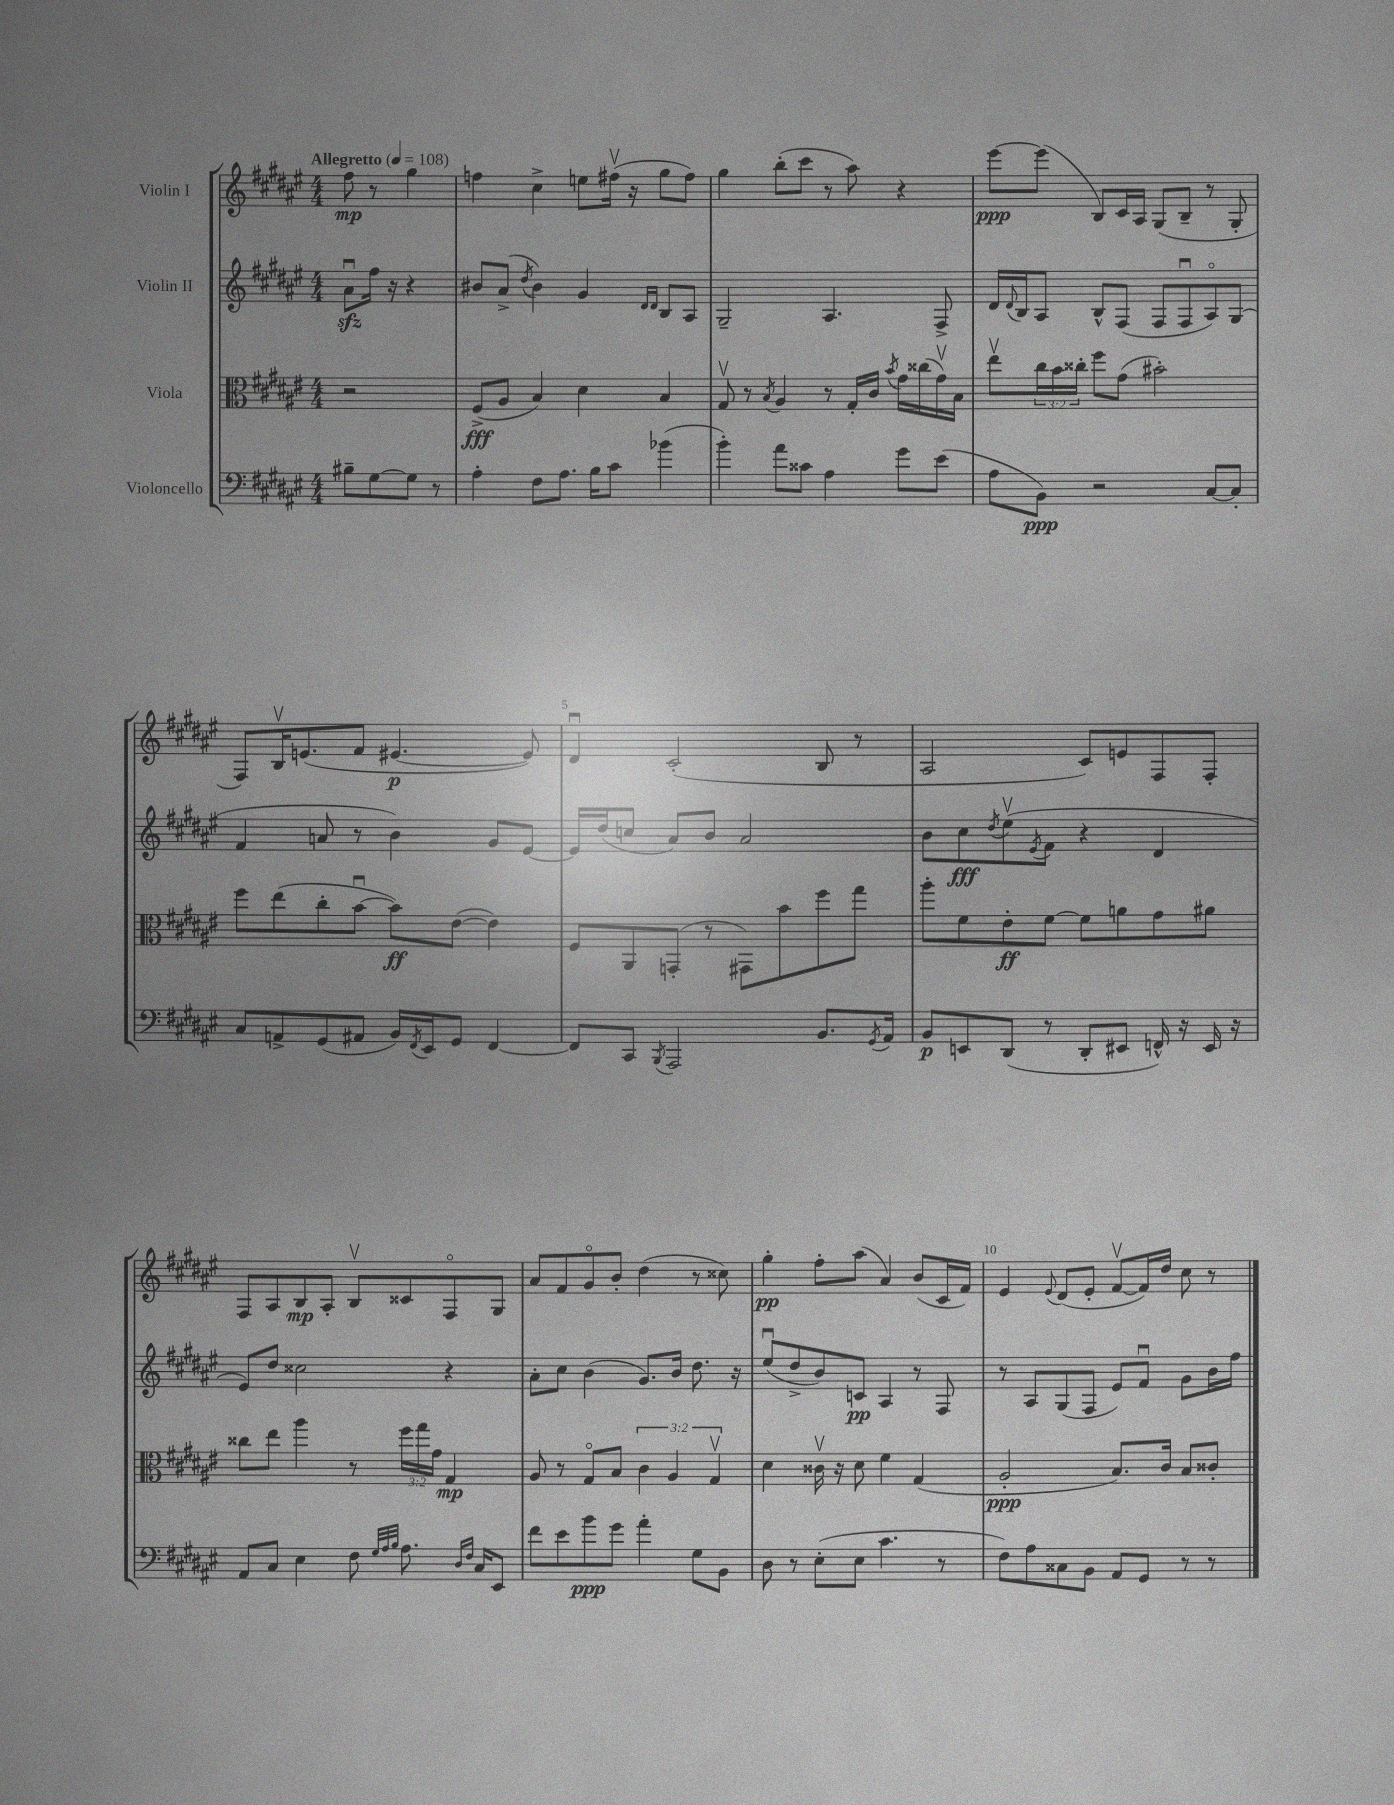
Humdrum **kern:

**kern	**kern	**kern	**kern
*staff4	*staff3	*staff2	*staff1
*clefF4	*clefC3	*clefG2	*clefG2
*k[f#c#g#d#a#e#]	*k[f#c#g#d#a#e#]	*k[f#c#g#d#a#e#]	*k[f#c#g#d#a#e#]
*M4/4	*M4/4	*M4/4	*M4/4
*MM108	*MM108	*MM108	*MM108
8B#~\L	2r	8a#u\L	8ff#\
[8G#\	.	16ff#\Jk	8r
.	.	16r	.
8G#\]J	.	4r	4gg#\
8r	.	.	.
=	=	=	=
4A#'\	(8F#^/L	8b#/L	4ff\
.	8A#/J	(8a#^/J	.
.	.	8qdd#/	.
8F#\L	4B/)	4b#\)	4cc#^\
8.A#\J	.	.	.
.	4d#\	4g#/	8ee\L
16B\LK	.	.	.
8c#\J	.	.	(16ff#v\Jk
.	.	.	16r
.	.	16qqd#/LL	.
.	.	16qqd#/JJ	.
(4b-\	4B/	8B/L	8gg#\L
.	.	8A#/J	8ff#\J)
=	=	=	=
4b'\)	8G#v/	2G#~/	4gg#\
.	8r	.	.
.	8qB/	.	.
8a#\L	4A#/	.	(8bb'\L
8c##\J	.	.	8ccc#\J
4A#\	8r	4.A#/	8r
.	16G#'/LL	.	8aa#\)
.	16c#/JJ	.	.
.	8qb/	.	.
8g#\L	16g#\LL	.	4r
.	(16cc##\	.	.
(8e#\J	16g#v\)	8F#^/	.
.	16B\JJ	.	.
=	=	=	=
8A#\L	8ee#v\L	16d#/LL	[8eee#\L
.	.	8qqd#/	.
.	.	16B/J	.
8BB\J)	24cc#\L	8A#/J	(8eee#\]J
.	24b\	.	.
.	24cc##'\JJ	.	.
2r	8ff#\L	8B^^/L	8B/L)
.	(8g#\J	(8F#/J	16c#/L
.	.	.	16A#/JJ
.	2b#'\)	8F#/L	(8G#/L
.	.	8F#u/	8B~/J
[8C#/L	.	8A#o/)	8r
8C#'/]J	.	(8G#/J	8G#'/
=	=	=	=
8C#/L	8ff#\L	4f#/	8F#/L)
8AA^/	(8ee#\	.	16Bv/K
.	.	.	(8.e/
(8GG#/	8cc#'\	8a/	.
8AA#/J	[8bu\J	8r	8f#/J
16BB/LL)	8b\]L)	4b\)	[4.e#/
8qFF#/	.	.	.
16EE#/J	.	.	.
8GG#/J	([8e#\J	.	.
[4FF#/	4e#\])	8g#/L	.
.	.	[8e#/J	8e#/])
=	=	=	=
8FF#/]L	8F#/L	16e#/]LL	4d#u/
.	.	(16dd#/J	.
8CC#/J	8AA#/	8cc/J	.
8qBBB/	.	.	.
2AAA#/	(8GG'/J	8a#/L)	(2c#'/
.	8r	8b/J	.
.	8GG#\L)	2a#/	.
.	8b\	.	.
8.BB/L	8ff#\	.	8B/
.	8gg#\J	.	8r
8qGG#/	.	.	.
16AA#/Jk	.	.	.
=	=	=	=
8BB/L	8aa#'\L	8b\L	2A#/
8EE/	8f#\	8cc#\	.
.	.	8qdd#/	.
(8DD#/J	8e#'\	(8ee#v\	.
.	.	8qe#/	.
8r	[8f#\J	8f#\J	.
8DD#'/L	8f#\]L	4r	8c#/L)
8EE#/J	8a\	.	8e/
16FF^^/)	8g#\	4d#/	8F#/
16r	.	.	.
16EE#/	8a#\J	.	8F#'/J
16r	.	.	.
=	=	=	=
8AA#/L	8cc##\L	8e#/L)	8F#/L
8C#/J	8ee#\J	8dd#/J	8A#/
4E#\	4aa#\	2cc##\	8B/
.	.	.	8A#'/J
8F#\	8r	.	8Bv/L
32qqG#/LLL	.	.	.
32qqA#/	.	.	.
32qqB/JJJ	.	.	.
8.A#\	24ff#\LL	.	8c##/
.	24gg#\	.	.
.	24g#\JJ	.	.
.	4G#/	4r	8F#o/
16qqD#/LL	.	.	.
16qqF#/JJ	.	.	.
16C#/LK	.	.	.
8EE#/J	.	.	8G#/J
=	=	=	=
8f#\L	8A#/	8a#'\L	8a#/L
8e#\	8r	8cc#\J	8f#/
8b\	8G#o/L	(4b\	8g#o/
8g#\J	8B/J	.	8b'/J
4a#'\	6c#\	8.g#/L)	(4dd#\
.	6A#/	.	.
.	.	16b/Jk	.
8G#\L	.	8.dd#\	8r
.	6G#v/	.	.
8BB\J	.	.	8cc##\)
.	.	16r	.
=	=	=	=
8D#\	4d#\	(8ee#u/L	4gg#'\
8r	.	8dd#^/	.
(8E#'\L	16c##v\	8b/)	8ff#'\L
.	16r	.	.
8E#\J	8d#\	8c/J	(8aa#\J
4.c#\	4f#\	4A#/	4a#/)
.	(4G#/	8r	(8b/L
8r	.	8F#/	16c#/L
.	.	.	16f#/JJ)
=	=	=	=
8F#\L)	2A#'/	8r	4e#/
8A#\	.	8A#/L	.
.	.	.	8qqe#/
8C##\	.	(8G#/	(8d#/L
8BB\J	.	8F#/J	8e#'/J
8AA#/L	8.B/L)	8e#/L)	[8f#v/L
8GG#/J	.	8f#u/J	16f#/]L)
.	16c#/Jk	.	16dd#/JJ
8r	8B/L	8g#\L	8cc#\
8r	8c##'/J	16b\L	8r
.	.	16ff#\JJ	.
==	==	==	==
*-	*-	*-	*-
